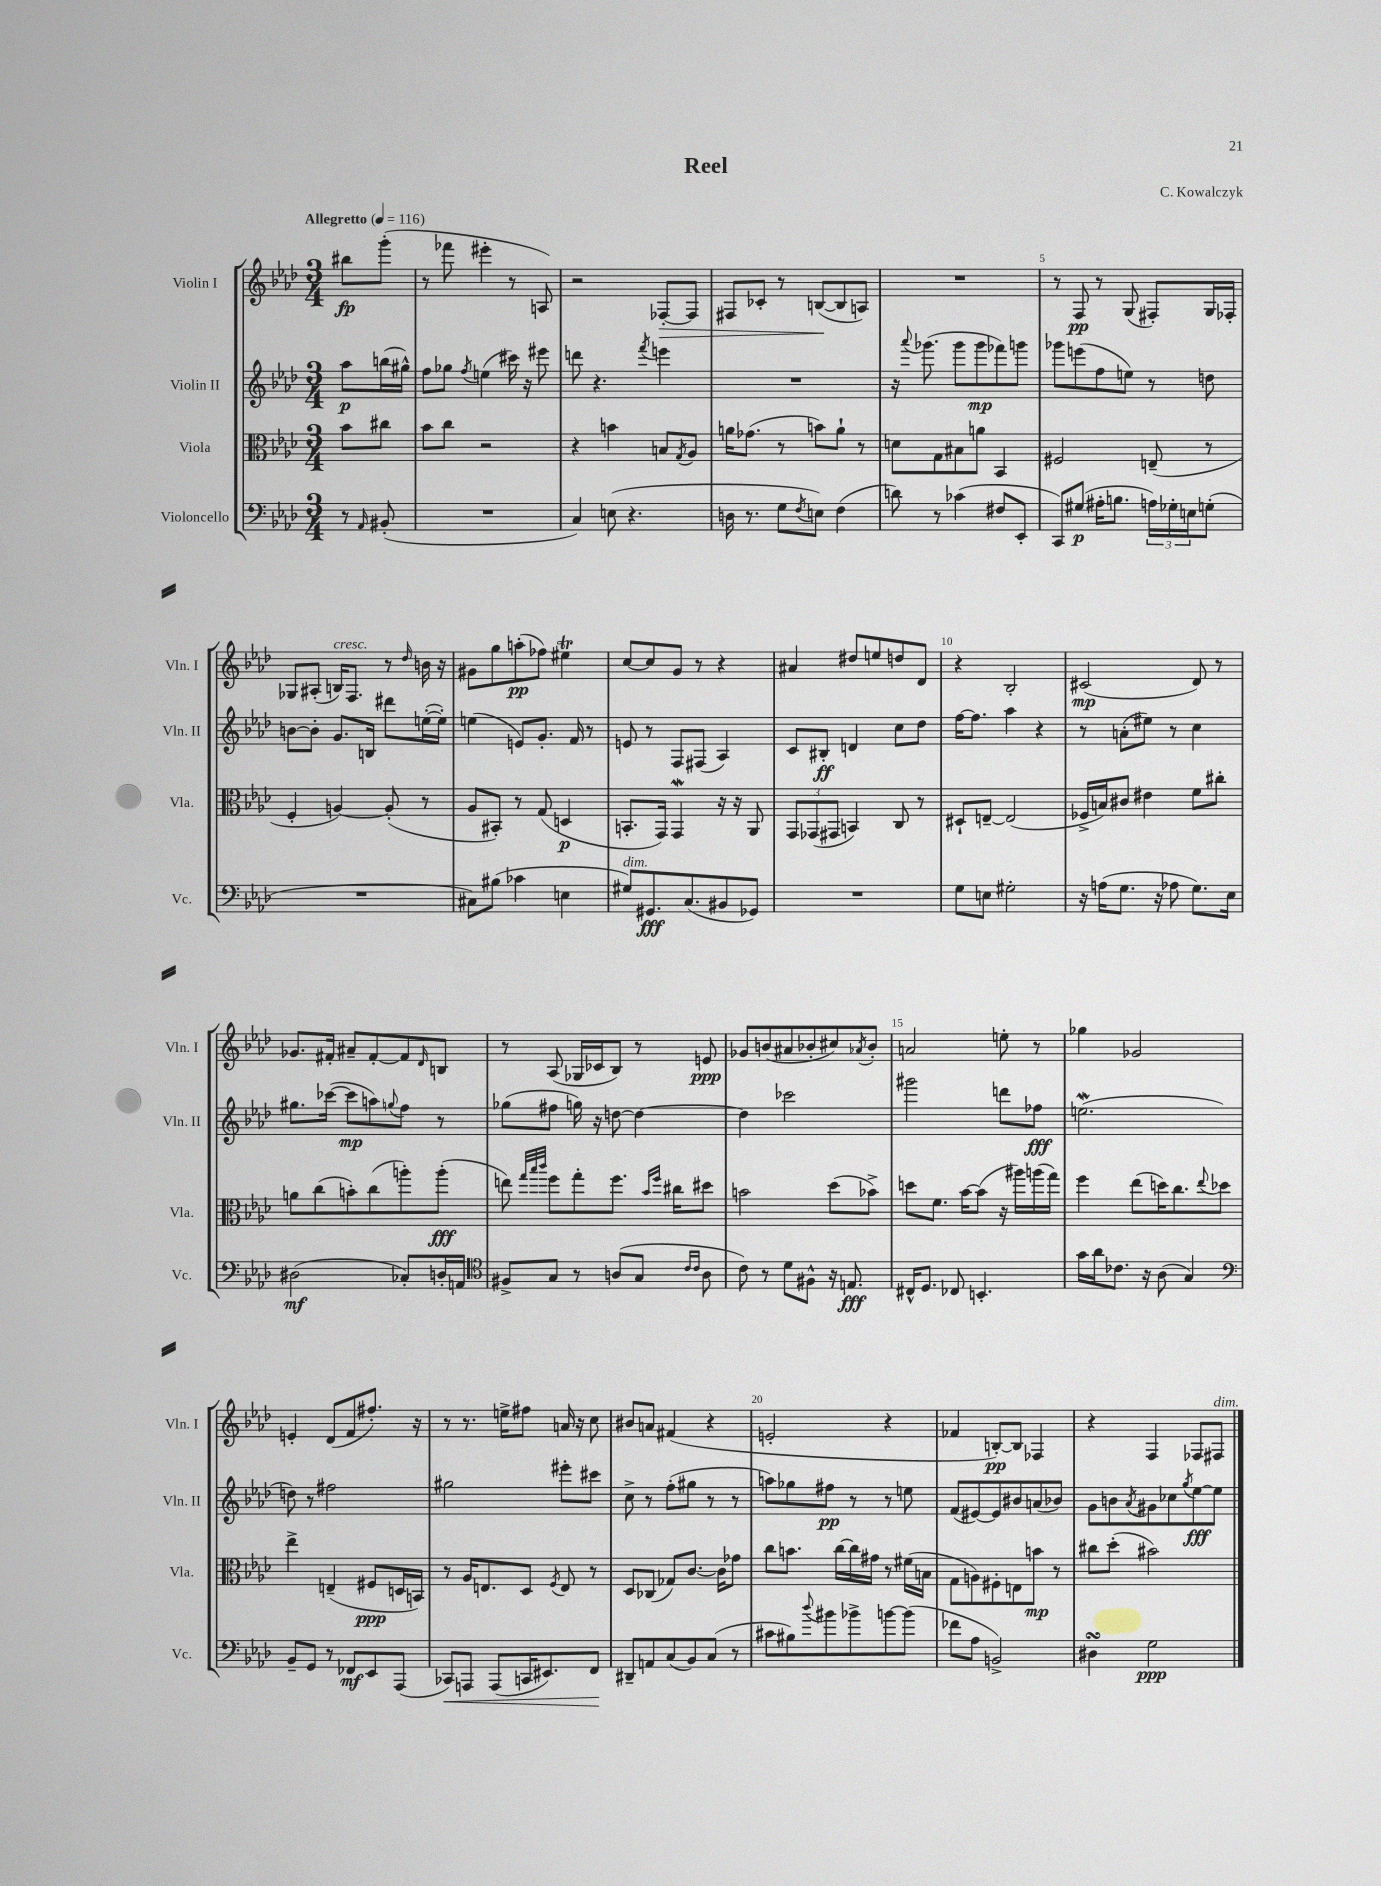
\header { title = "Reel" composer = "C. Kowalczyk" }
<<
\new StaffGroup <<
\new Staff = "s0" \with { instrumentName = "Violin I" shortInstrumentName = "Vln. I" } {
    \clef treble \key aes \major \numericTimeSignature \time 3/4 \partial 4 \tempo "Allegretto" 4 = 116
    bis''8\fp g'''8-.( |
    r8 fes'''8 eis'''4-. r8 a8) |
    r2 fes8~-.\> fes8 |
    fis8 ces'8-. r8 b8~\!( b8 a8) |
    R2. |
    r8 f8\pp r8 g8( fis8-.) g16 fes16-. |
    ges8 ais8-.( b16^\markup { \italic "cresc." }) f8. r8 \grace { des''16 } b'16 r16 |
    gis'8 g''8 a''8-.\pp( fes''8) eis''4\trill |
    c''8~ c''8 g'8 r8 r4 |
    ais'4 dis''8 e''8 d''8 des'8 |
    r4 bes2-. |
    cis'2\mp( des'8) r8 |
    ges'8. fis'16-. ais'8-- fis'8~-. fis'8 \grace { des'16 } b8 |
    r8 aes8( ges16 ces'16 bes8) r8 e'8\ppp |
    ges'8 b'8( ais'8 bes'8-. cis''8) \acciaccatura { aes'8 } bes'8-. |
    a'2 e''8-. r8 |
    ges''4 ges'2 |
    e'4-. des'8( f'8 fis''8.-.) r16 |
    r8 r8. e''16-> fis''8 a'16 r16 c''8 |
    bis'8 a'8 fis'4( r4 |
    e'2-. r4 |
    fes'4 b8~-.\pp) b8 fes4 |
    r4 f4 fes8 fis8^\markup { \italic "dim." } \bar "|." |
}
\new Staff = "s1" \with { instrumentName = "Violin II" shortInstrumentName = "Vln. II" } {
    \clef treble \key aes \major \numericTimeSignature \time 3/4 \partial 4
    aes''8\p b''16( gis''16-^) |
    f''8 ges''8 \acciaccatura { f''8 } e''4( cis'''16) r16 eis'''8 |
    d'''8 r4. \acciaccatura { f'''8 } e'''4 |
    R2. |
    r16 \appoggiatura { aes'''8 } ges'''8.( ges'''8 ges'''8\mp fes'''8) g'''8 |
    ges'''8 e'''8( f''8 e''8) r8 d''8 |
    b'8~ b'8-. g'8. b16 dis'''8 e''16~-.( e''16-.) |
    e''4( e'8) g'8.-. f'16 r8 |
    e'8 r8 f8 fis8( aes4) |
    c'8 bis8-.\ff d'4 c''8 des''8 |
    f''16~ f''8. aes''4 r4 |
    r8 a'8-.( eis''8) r8 c''4 |
    gis''8. ces'''16~( ces'''8\mp a''8) \appoggiatura { g''8 } f''8 r8 |
    ges''8( fis''8 g''16) r16 d''8~ d''4~ |
    d''4 ces'''2 |
    gis'''2 d'''8 fes''8\fff |
    e''2.\mordent( |
    d''8) r8 fis''2 |
    gis''2 eis'''8-. cis'''8 |
    c''8-> r8 f''8-.( gis''8 r8 r8 |
    a''8) ges''8 fis''8\pp r8 r8 e''8 |
    f'8( eis'8~) eis'8 bis'8 a'8( bes'8) |
    g'8 b'8 \acciaccatura { aes'8 } gis'8 ces''8 \acciaccatura { g''8 } ees''8~\fff ees''8 \bar "|." |
}
\new Staff = "s2" \with { instrumentName = "Viola" shortInstrumentName = "Vla." } {
    \clef alto \key aes \major \numericTimeSignature \time 3/4 \partial 4
    bes'8 cis''8 |
    bes'8 c''8 r2 |
    r4 b'4 b8 \acciaccatura { g8 } aes8 |
    a'16 ges'8.( r8 b'8) a'8-! r8 |
    d'8 g8 bis8 a'8 bes,4 |
    fis2 e8--( r8 |
    f4-. a4~) a8-.( r8 |
    aes8 bis,8-.) r8 g8( d4\p |
    b,8.-. g,16) g,4\mordent r16 r16 aes,8 |
    \tuplet 3/2 { g,8 ges,8( gis,8 } b,4) c8 r8 |
    dis8-! e8~-- e2( |
    fes16-> b16) cis'8 eis'4 f'8 cis''8-. |
    a'8 c''8( b'8-.) c''8( a''8-.) a''8-.\fff( |
    e''8) \grace { g''32 bes''32 c'''32 } f''8 g''8-. f''8. \grace { bes'16 f''16 } cis''16 dis''8 |
    b'2 des''8( bes'8->) |
    d''8 f'8. bes'16~ bes'8( r16 ais''16) a''16( g''16) |
    f''4 ees''8( d''16) c''8. \appoggiatura { ees''8 } des''8 |
    ees''4-> e4--( fis8\ppp d16 b,16) |
    r8 aes16 e8. des8 \acciaccatura { f8 } e8 r8 |
    des8 ces8( ges8) c'8.~ c'16 ges'8 |
    c''8 b'8. c''16~ c''16 gis'16 r8 fis'16( b16 |
    g8 a8) fis8-. e8 b'8\mp r8 |
    cis''8 des''8-.( bis'2) \bar "|." |
}
\new Staff = "s3" \with { instrumentName = "Violoncello" shortInstrumentName = "Vc." } {
    \clef bass \key aes \major \numericTimeSignature \time 3/4 \partial 4
    r8 \grace { aes,16 } bis,8-.( |
    R2. |
    c4) e8( r4. |
    d16 r8. g8 \acciaccatura { f8 } e8) f4( |
    d'8) r8 ces'4( fis8 ees,8-. |
    c,8) gis8\p( ais16-. b8. \tuplet 3/2 { a16) ges16-. e16 } g8-.( |
    R2. |
    cis8) bis8( ces'4 e4 |
    gis8^\markup { \italic "dim." }) gis,8.\fff c8.( bis,8 ges,8) |
    R2. |
    g8 e8 gis2-. |
    r16 a16( g8. r16 aes8 g8.) ees16 |
    dis2\mf( ces8-.) d16-. a,16 |
    \clef tenor fis8-> g8 r8 a8( g8 \grace { c'16 c'16 } a8 |
    c'8) r8 des'8 fis8-^ r16 e8.\fff |
    cis16-^ des8. ces8 b,4.-. |
    g'16 aes'16 ces'8. r16 aes8( g4) |
    \clef bass bes,8-- g,8 r8 fes,8\mf ees,8 aes,,8( |
    ces,8\<) a,,8 a,,8( c,16 eis,8.) f,8\! |
    dis,8-- a,8 c8( bes,8) c8( r8 |
    cis'8 bis8) \appoggiatura { des''8 } bis'8 bes'8-> b'8~ b'8( |
    fes'8 aes8 b,2->) |
    dis4\turn g2\ppp \bar "|." |
}
>>
>>
\layout { \context { \Score \override BarNumber.break-visibility = ##(#f #t #t) barNumberVisibility = #(every-nth-bar-number-visible 5) } }
